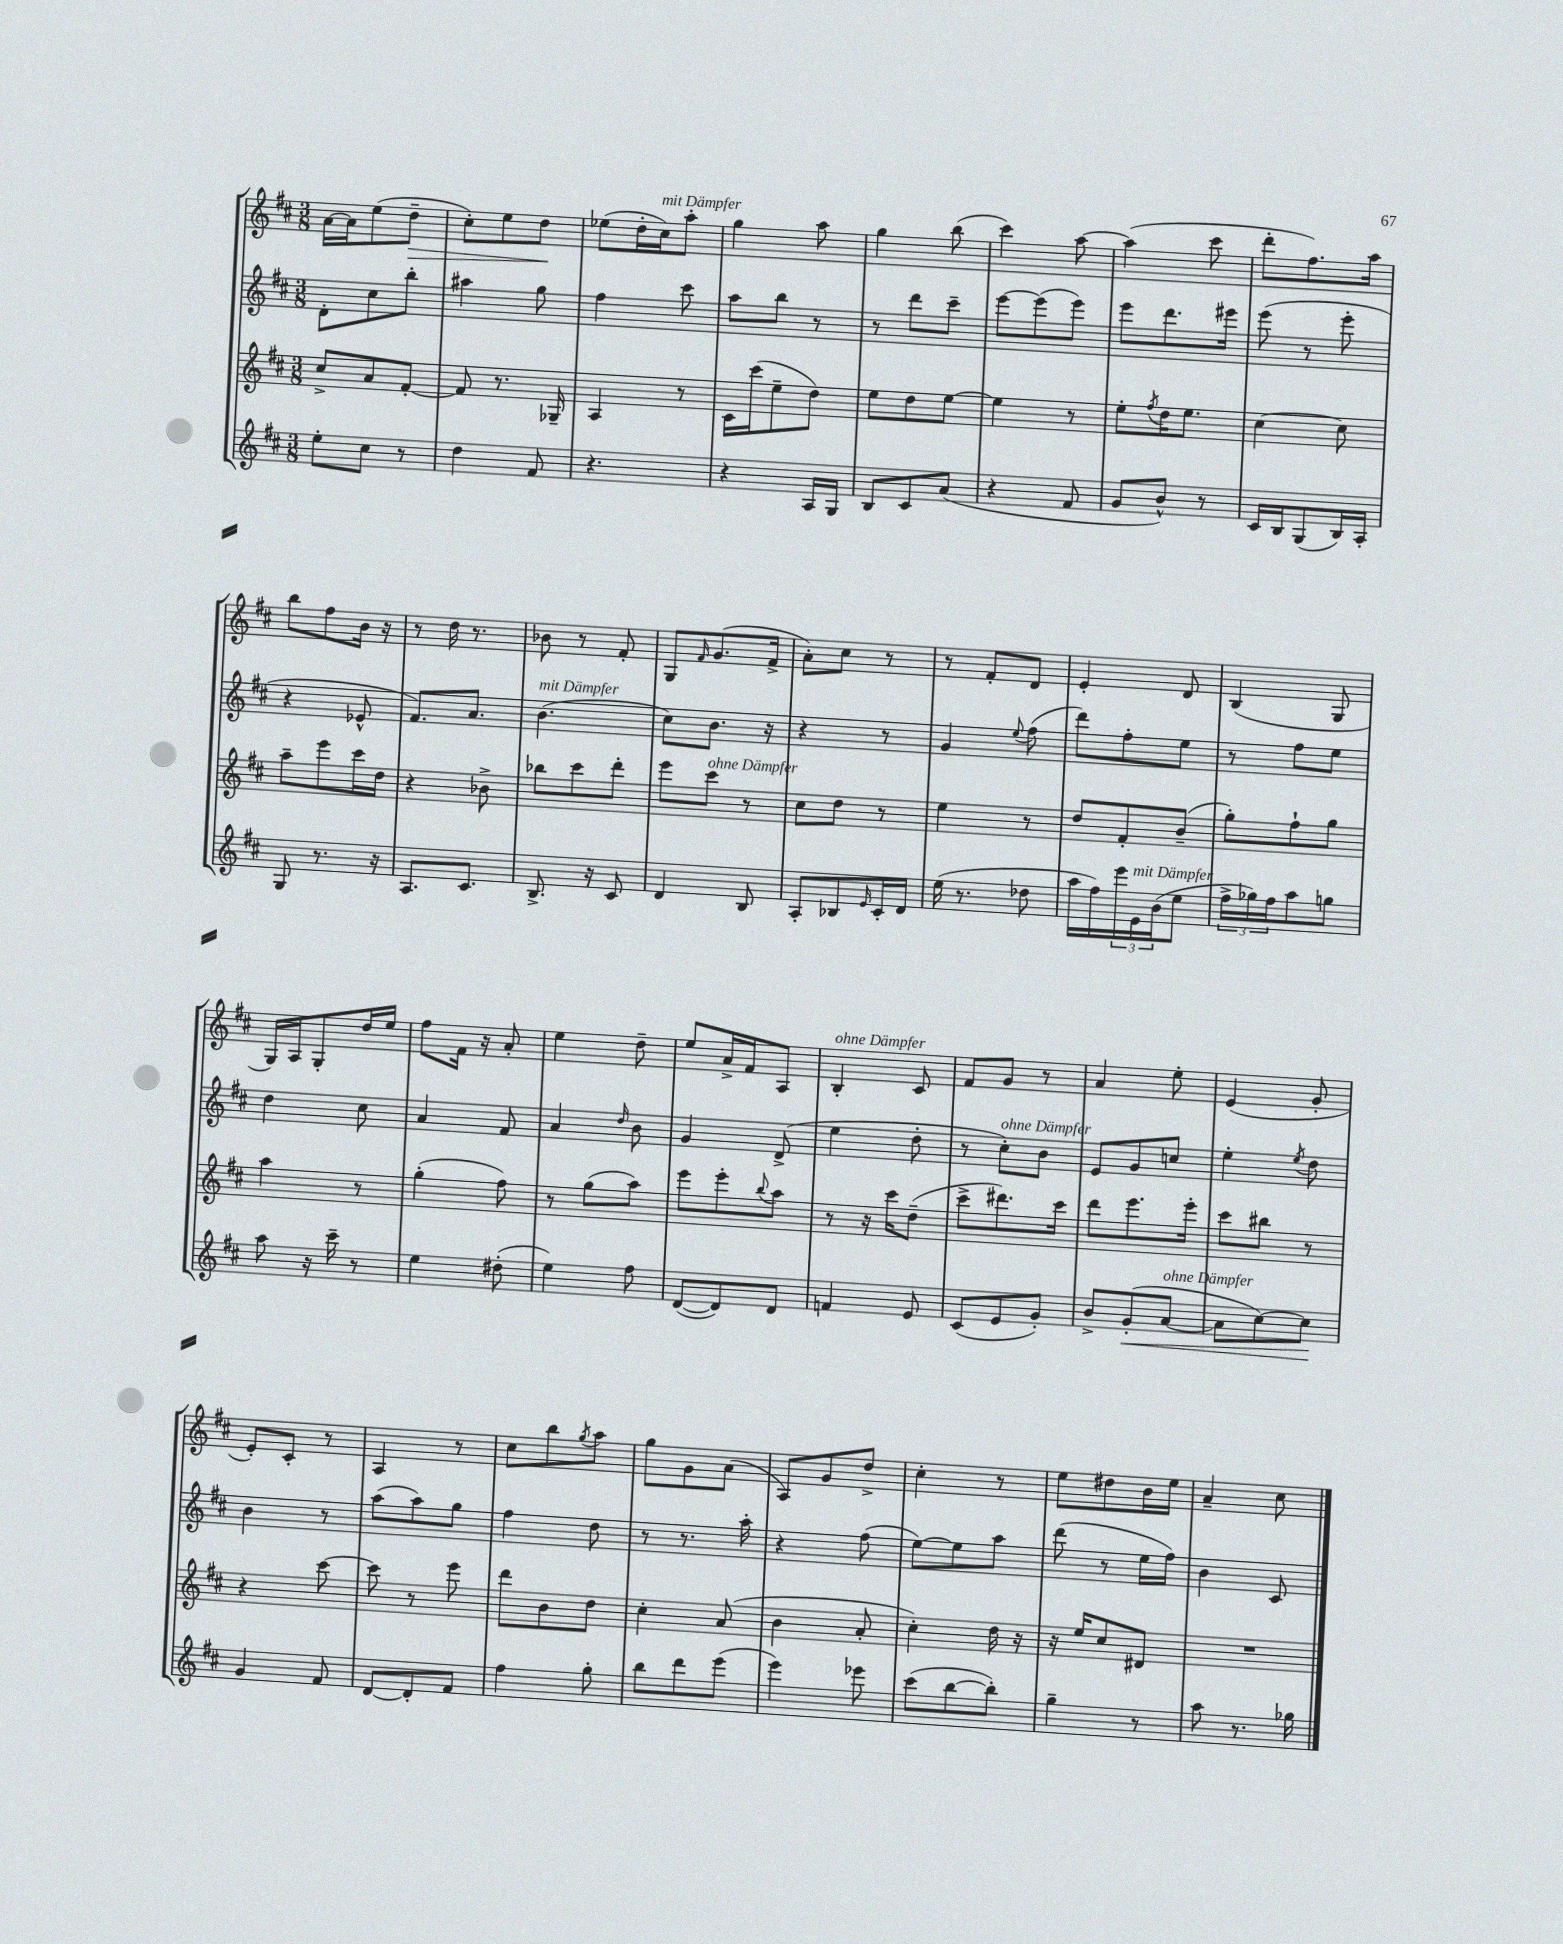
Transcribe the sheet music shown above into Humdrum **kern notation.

**kern	**dynam	**kern	**kern	**kern	**dynam
*part4	*part4	*part3	*part2	*part1	*part1
*staff4	*staff4	*staff3	*staff2	*staff1	*staff1
*clefG2	*	*clefG2	*clefG2	*clefG2	*
*k[f#c#]	*	*k[f#c#]	*k[f#c#]	*k[f#c#]	*
*M3/8	*	*M3/8	*M3/8	*M3/8	*
=138	=138	=138	=138	=138	=138
8ee'\L	.	8cc#^/L	8d'\L	[16a\LL	.
.	.	.	.	16a\J]	.
8cc#\J	.	8a/	8cc#\	(8ee\	.
!	!	!	!	!	!LO:HP:b
8r	.	[8f#'/J	8bb'\J	8dd~\J	>
=139	=139	=139	=139	=139	=139
4dd\	.	8f#/]	4aa#X\	8cc#'\L)	.
.	.	8.r	.	8ee\	.
8f#/	.	.	8gg\	8dd\J	.
.	.	16G-X~/	.	.	.
.	.	.	.	.	]
=140	=140	=140	=140	=140	=140
4.r	.	4A/	4ff#\	(8ee-X\L	.
.	.	.	.	16dd'\L	.
!	!	!	!	!LO:TX:a:i:t=mit Dämpfer	!
.	.	.	.	16cc#\J)	.
.	.	8r	8ccc#\	8aa'\J	.
=141	=141	=141	=141	=141	=141
4r	.	16c#\LL	8aa\L	4gg\	.
.	.	(16ccc#\J	.	.	.
.	.	8ee~\	8bb\J	.	.
16A/LL	.	8dd\J)	8r	8aa\	.
16G/JJ	.	.	.	.	.
=142	=142	=142	=142	=142	=142
8B/L	.	8ee\L	8r	4gg\	.
8c#/	.	8dd\	8ddd\L	.	.
(8a/J	.	[8ee\J	8ccc#~\J	(8bb\	.
=143	=143	=143	=143	=143	=143
4r	.	4ee\]	[8eee\L	4ccc#\)	.
.	.	.	(8eee\]	.	.
8f#/	.	8r	8eee\J)	[8aa\	.
=144	=144	=144	=144	=144	=144
8g/L	.	8ee'\L	8eee\L	(4aa\]	.
.	.	8qff#/	.	.	.
8b^^/J)	.	16dd\K	8.ddd\	.	.
.	.	8.ee\J	.	.	.
8r	.	.	.	8ccc#\	.
.	.	.	16eee#X\Jk	.	.
=145	=145	=145	=145	=145	=145
16c#/LL	.	[4cc#\	(8eee\	8ddd'\L	.
16B/J	.	.	.	.	.
(8G/	.	.	8r	8.ff#\)	.
16B/L)	.	8cc#\]	8eee'\	.	.
16A'/JJ	.	.	.	16aa\Jk	.
!!LO:LB:g=z
=146	=146	=146	=146	=146	=146
8G/	.	8aa~\L	4r	8bb\L	.
8.r	.	8eee\	.	8ff#\	.
.	.	16ccc#\L	8e-X^^/	16b\Jk	.
16r	.	16dd\JJ	.	16r	.
=147	=147	=147	=147	=147	=147
8.A/L	.	4r	8.f#/L)	8r	.
.	.	.	.	16dd\	.
8.c#/J	.	.	8.a/J	8.r	.
.	.	8b-X^\	.	.	.
=148	=148	=148	=148	=148	=148
!	!	!	!LO:TX:a:i:t=mit Dämpfer	!	!
8.B^/	.	8bb-X\L	(4.b\	8b-X\	.
.	.	8ccc#\	.	8r	.
16r	.	.	.	.	.
8c#/	.	8ddd'\J	.	8f#'/	.
=149	=149	=149	=149	=149	=149
4d/	.	8eee\L	8cc#\L)	8G/L	.
.	.	.	.	16qqf#/	.
!	!	!LO:TX:a:i:t=ohne Dämpfer	!	!	!
.	.	8ccc#\J	8.b\J	(8.g/	.
8B/	.	8r	.	.	.
.	.	.	16r	16f#^/Jk	.
=150	=150	=150	=150	=150	=150
8A'/L	.	8cc#\L	4r	8a'\L)	.
8B-X/	.	8dd\J	.	8cc#\J	.
16qqe/	.	.	.	.	.
16c#'/L	.	8r	8r	8r	.
16d/JJ	.	.	.	.	.
=151	=151	=151	=151	=151	=151
(16ee\	.	4ee\	4g/	8r	.
8.r	.	.	.	.	.
.	.	.	.	8f#'/L	.
.	.	.	8qqee/	.	.
8dd-X\	.	8r	(8ff#\	8d/J	.
=152	=152	=152	=152	=152	=152
16aa\LL	.	8dd/L	8ddd\L)	4e'/	.
16ff#\)	.	.	.	.	.
24eee\	.	8f#'/	8ff#'\	.	.
!LO:TX:a:i:t=mit Dämpfer	!	!	!	!	!
24e\	.	.	.	.	.
(24b\J	.	.	.	.	.
8ee\J	.	(8b~/J	8ee\J	8d/	.
=153	=153	=153	=153	=153	=153
24ff#^\LL	.	8gg'\L)	8r	(4B/	.
24gg-X\)	.	.	.	.	.
24ff#\J	.	.	.	.	.
8aa\	.	8ff#`\	8ff#\L	.	.
8ggn\J	.	8gg\J	8ee\J	8G/	.
!!LO:LB:g=z
=154	=154	=154	=154	=154	=154
8aa\	.	4aa\	4dd\	16G/LL)	.
.	.	.	.	16A/J	.
16r	.	.	.	8G'/	.
16ccc#~\	.	.	.	.	.
8r	.	8r	8cc#\	16dd/L	.
.	.	.	.	16ee/JJ	.
=155	=155	=155	=155	=155	=155
4ee\	.	(4gg'\	4a/	8ff#\L	.
.	.	.	.	16f#\Jk	.
.	.	.	.	16r	.
(8dd#X'\	.	8ff#\)	8f#/	8a'/	.
=156	=156	=156	=156	=156	=156
4ee\)	.	8r	4a/	4ee\	.
.	.	(8gg\L	.	.	.
.	.	.	16qqdd/	.	.
8ff#\	.	8aa\J)	8b\	8dd~\	.
=157	=157	=157	=157	=157	=157
([8d/L	.	8eee\L	4g/	8ee/L	.
8d/])	.	8eee'\	.	16a^/L	.
.	.	.	.	16f#/J	.
.	.	8qqbb/	.	.	.
8d/J	.	8aa\J	(8d^/	8A/J	.
=158	=158	=158	=158	=158	=158
!	!	!	!	!LO:TX:a:i:t=ohne Dämpfer	!
4fn/	.	8r	4ee\	4B'/	.
.	.	16r	.	.	.
.	.	16ccc#\KL	.	.	.
8e/	.	(8dd~\J	8dd'\	8c#/	.
=159	=159	=159	=159	=159	=159
(8c#/L	.	8ccc#^\L	8r	8f#/L	.
!	!	!	!LO:TX:a:i:t=ohne Dämpfer	!	!
8e/	.	8.ddd#X\)	8cc#'\L)	8g/J	.
8g'/J)	.	.	8b\J	8r	.
.	.	16ccc#\Jk	.	.	.
=160	=160	=160	=160	=160	=160
8b^/L	.	8ddd\L	8e/L	4a/	.
!	!LO:HP:b	!	!	!	!
(8g'/	<	8.eee\	8g/	.	.
!LO:TX:a:i:t=ohne Dämpfer	!	!	!	!	!
[8a/J	.	.	8ccn/J	8ee'\	.
.	.	16eee'\Jk	.	.	.
=161	=161	=161	=161	=161	=161
8a\L]	.	8ccc#\L	4ee'\	(4e/	.
[8cc#\)	.	8bb#X\J	.	.	.
.	.	.	8qee/	.	.
8cc#\J]	.	8r	8dd\	8g'/	.
.	[	.	.	.	.
!!LO:LB:g=z
=162	=162	=162	=162	=162	=162
4g/	.	4r	4b\	8e'/L)	.
.	.	.	.	8c#'/J	.
8f#/	.	[8ccc#\	8r	8r	.
=163	=163	=163	=163	=163	=163
[8d/L	.	8ccc#\]	(8aa\L	4A/	.
8d'/]	.	8r	8aa\)	.	.
8f#/J	.	8eee\	8gg\J	8r	.
=164	=164	=164	=164	=164	=164
4ff#\	.	8ddd\L	4ff#\	8cc#\L	.
.	.	8b\	.	8bb\	.
.	.	.	.	8qgg/	.
8gg'\	.	8dd\J	8dd\	8aa\J	.
=165	=165	=165	=165	=165	=165
8bb\L	.	4cc#'\	8r	8gg\L	.
8ddd\	.	.	8.r	8g\	.
(8eee\J	.	(8a/	.	(8a\J	.
.	.	.	16aa'\	.	.
=166	=166	=166	=166	=166	=166
4eee\)	.	4b\	4r	8A/L)	.
.	.	.	.	8g/	.
8eee-X\	.	8a'/	(8ff#\	8dd^/J	.
=167	=167	=167	=167	=167	=167
(8ccc#\L	.	4cc#'\)	[8ee\L)	4cc#'\	.
[8bb\	.	.	8ee\]	.	.
8bb'\J])	.	16dd\	8aa\J	8r	.
.	.	16r	.	.	.
=168	=168	=168	=168	=168	=168
4gg~\	.	16r	(8ddd\	8ee\L	.
.	.	16ee/KL	.	.	.
.	.	8cc#/	8r	8dd#X\	.
8r	.	8d#X/J	16ee\LL	16b\L	.
.	.	.	16ff#\JJ)	16ee\JJ	.
=169	=169	=169	=169	=169	=169
8aa\	.	4.r	4b\	4a~/	.
8.r	.	.	.	.	.
.	.	.	8c#/	8cc#\	.
16gg-X\	.	.	.	.	.
==	==	==	==	==	==
*-	*-	*-	*-	*-	*-
